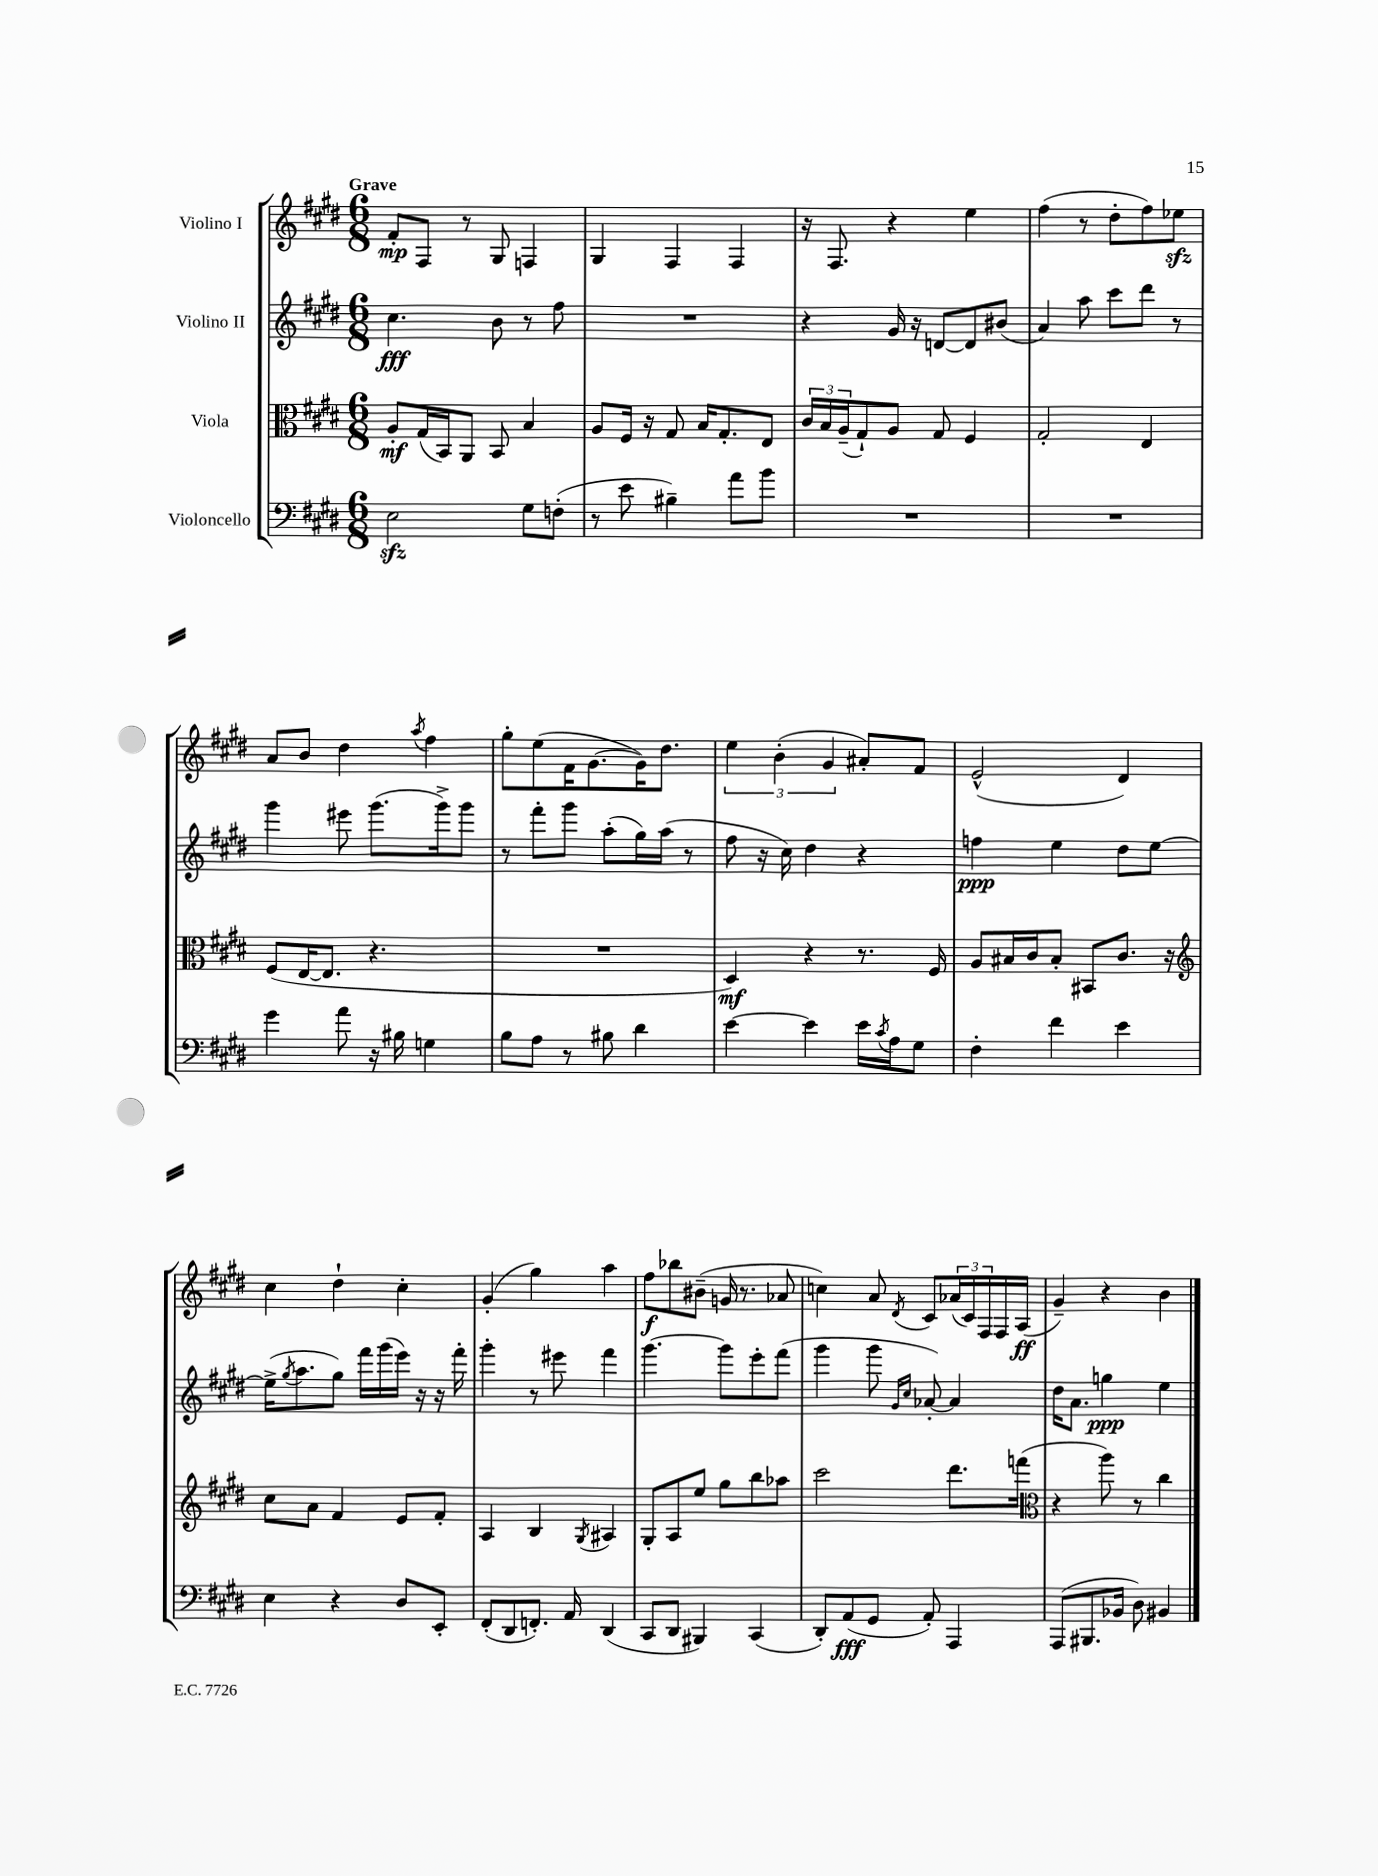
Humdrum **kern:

**kern	**dynam	**kern	**dynam	**kern	**dynam	**kern	**dynam
*part4	*part4	*part3	*part3	*part2	*part2	*part1	*part1
*staff4	*staff4	*staff3	*staff3	*staff2	*staff2	*staff1	*staff1
*I"Violoncello	*	*I"Viola	*	*I"Violino II	*	*I"Violino I	*
*clefF4	*	*clefC3	*	*clefG2	*	*clefG2	*
*k[f#c#g#d#]	*	*k[f#c#g#d#]	*	*k[f#c#g#d#]	*	*k[f#c#g#d#]	*
*M6/8	*	*M6/8	*	*M6/8	*	*M6/8	*
=1	=1	=1	=1	=1	=1	=1	=1
!	!	!	!	!	!	!LO:TX:a:B:t=Grave	!
2Ezz\	.	8A'/L	mf	4.cc#\	fff	8f#'/L	mp
.	.	(16G#/L	.	.	.	8F#/J	.
.	.	16BB/J)	.	.	.	.	.
.	.	8AA/J	.	.	.	8r	.
.	.	8BB/	.	8b\	.	8G#/	.
8G#\L	.	4B/	.	8r	.	4Fn/	.
(8Fn'\J	.	.	.	8ff#\	.	.	.
=2	=2	=2	=2	=2	=2	=2	=2
8r	.	8A/L	.	2.r	.	4G#/	.
8e\	.	16F#/Jk	.	.	.	.	.
.	.	16r	.	.	.	.	.
4B#X~\)	.	8G#/	.	.	.	4F#/	.
.	.	16B/KL	.	.	.	.	.
.	.	8.G#'/	.	.	.	.	.
8a\L	.	.	.	.	.	4F#/	.
8b\J	.	8E/J	.	.	.	.	.
=3	=3	=3	=3	=3	=3	=3	=3
2.r	.	24c#/LL	.	4r	.	16r	.
.	.	24B/	.	.	.	.	.
.	.	.	.	.	.	8.F#/	.
.	.	(24A~/J	.	.	.	.	.
.	.	8G#`/)	.	.	.	.	.
.	.	8A/J	.	16g#/	.	4r	.
.	.	.	.	16r	.	.	.
.	.	8G#/	.	[8dn/L	.	.	.
.	.	4F#/	.	8d/]	.	4ee\	.
.	.	.	.	(8b#X/J	.	.	.
=4	=4	=4	=4	=4	=4	=4	=4
2.r	.	2G#'/	.	4a/)	.	(4ff#\	.
.	.	.	.	8aa\	.	8r	.
.	.	.	.	8ccc#\L	.	8dd#'\L	.
.	.	4E/	.	8ddd#\J	.	8ff#\)	.
.	.	.	.	8r	.	8ee-Xzz\J	.
!!LO:LB:g=z
=5	=5	=5	=5	=5	=5	=5	=5
4g#\	.	(8F#/L	.	4ggg#\	.	8a/L	.
.	.	[16E/K	.	.	.	8b/J	.
.	.	8.E/J]	.	.	.	.	.
8a\	.	.	.	8eee#X\	.	4dd#\	.
16r	.	4.r	.	(8.ggg#\L	.	.	.
16B#X\	.	.	.	.	.	.	.
.	.	.	.	.	.	8qaa/	.
4Gn\	.	.	.	.	.	4ff#\	.
.	.	.	.	16ggg#^\k)	.	.	.
.	.	.	.	8ggg#\J	.	.	.
=6	=6	=6	=6	=6	=6	=6	=6
8B\L	.	2.r	.	8r	.	8gg#'\L	.
8A\J	.	.	.	8fff#'\L	.	(8ee\	.
8r	.	.	.	8ggg#\J	.	16f#\K	.
.	.	.	.	.	.	[8.g#\	.
8B#X\	.	.	.	(8aa'\L	.	.	.
4d#\	.	.	.	16gg#\L)	.	16g#\K])	.
.	.	.	.	(16aa\JJ	.	8.dd#\J	.
.	.	.	.	8r	.	.	.
=7	=7	=7	=7	=7	=7	=7	=7
[4e\	.	4D#/)	mf	8ff#\	.	6ee\	.
.	.	.	.	16r	.	.	.
.	.	.	.	.	.	(6b'\	.
.	.	.	.	16cc#\)	.	.	.
4e\]	.	4r	.	4dd#\	.	.	.
.	.	.	.	.	.	6g#/	.
16e\LL	.	8.r	.	4r	.	8a#X'/L)	.
8qc#/	.	.	.	.	.	.	.
16A\J	.	.	.	.	.	.	.
8G#\J	.	.	.	.	.	8f#/J	.
.	.	16F#/	.	.	.	.	.
=8	=8	=8	=8	=8	=8	=8	=8
4F#'\	.	8A/L	.	4ffn\	ppp	(2e^^/	.
.	.	16B#X/L	.	.	.	.	.
.	.	16c#/J	.	.	.	.	.
4f#\	.	8B#'/J	.	4ee\	.	.	.
.	.	8BB#X/L	.	.	.	.	.
4e\	.	8.c#/J	.	8dd#\L	.	4d#/)	.
.	.	.	.	[8ee\J	.	.	.
.	.	16r	.	.	.	.	.
!!LO:LB:g=z
=9	=9	=9	=9	=9	=9	=9	=9
*	*	*clefG2	*	*	*	*	*
4E\	.	8cc#\L	.	(16ee^\KL]	.	4cc#\	.
.	.	.	.	8qgg#/	.	.	.
.	.	.	.	8.aa\	.	.	.
.	.	8a\J	.	.	.	.	.
4r	.	4f#/	.	8gg#\J)	.	4dd#`\	.
.	.	.	.	16fff#\LL	.	.	.
.	.	.	.	(16ggg#\	.	.	.
8D#/L	.	8e/L	.	16eee\JJ)	.	4cc#'\	.
.	.	.	.	16r	.	.	.
8EE'/J	.	8f#'/J	.	16r	.	.	.
.	.	.	.	16fff#'\	.	.	.
=10	=10	=10	=10	=10	=10	=10	=10
(8FF#'/L	.	4A/	.	4ggg#'\	.	(4g#'/	.
8DD#/	.	.	.	.	.	.	.
8.FFn'/J)	.	4B/	.	8r	.	4gg#\)	.
.	.	.	.	8eee#X\	.	.	.
16AA/	.	.	.	.	.	.	.
.	.	8qG#/	.	.	.	.	.
(4DD#/	.	4A#X/	.	4fff#\	.	4aa\	.
=11	=11	=11	=11	=11	=11	=11	=11
8CC#/L	.	8G#'/L	.	[4.ggg#\	.	8ff#\L	f
8DD#/J	.	8A/	.	.	.	8bb-X\	.
4BBB#X/)	.	8ee/J	.	.	.	(8b#X~\J	.
.	.	8gg#\L	.	8ggg#\L]	.	16gn/	.
.	.	.	.	.	.	8.r	.
(4CC#/	.	8bb\	.	8eee'\	.	.	.
.	.	8aa-X\J	.	(8fff#\J	.	8a-X/	.
=12	=12	=12	=12	=12	=12	=12	=12
8DD#'/L)	.	2ccc#\	.	4ggg#\	.	4ccn\)	.
(8AA/	fff	.	.	.	.	.	.
8GG#/J	.	.	.	8ggg#\	.	8a/	.
.	.	.	.	16qqg#/LL	.	.	.
.	.	.	.	16qqcc#/JJ	.	8qd#/	.
8AA'/)	.	.	.	[8a-X'/)	.	8c#/L	.
4AAA/	.	8.ddd#\L	.	4a-/]	.	(24a-X/L	.
.	.	.	.	.	.	24c#/)	.
.	.	.	.	.	.	24F#/	.
.	.	.	.	.	.	16F#/	.
.	.	(16fffn\Jk	.	.	.	(16A/JJ	ff
=13	=13	=13	=13	=13	=13	=13	=13
*	*	*clefC3	*	*	*	*	*
(8AAA/L	.	4r	.	16dd#\KL	.	4g#~/)	.
.	.	.	.	8.a\J	.	.	.
8.BBB#X/	.	.	.	.	.	.	.
.	.	8aa\)	.	4ggn\	ppp	4r	.
16BB-X/Jk	.	.	.	.	.	.	.
8D#\)	.	8r	.	.	.	.	.
4BB#X/	.	4cc#\	.	4ee\	.	4b\	.
==	==	==	==	==	==	==	==
*-	*-	*-	*-	*-	*-	*-	*-
